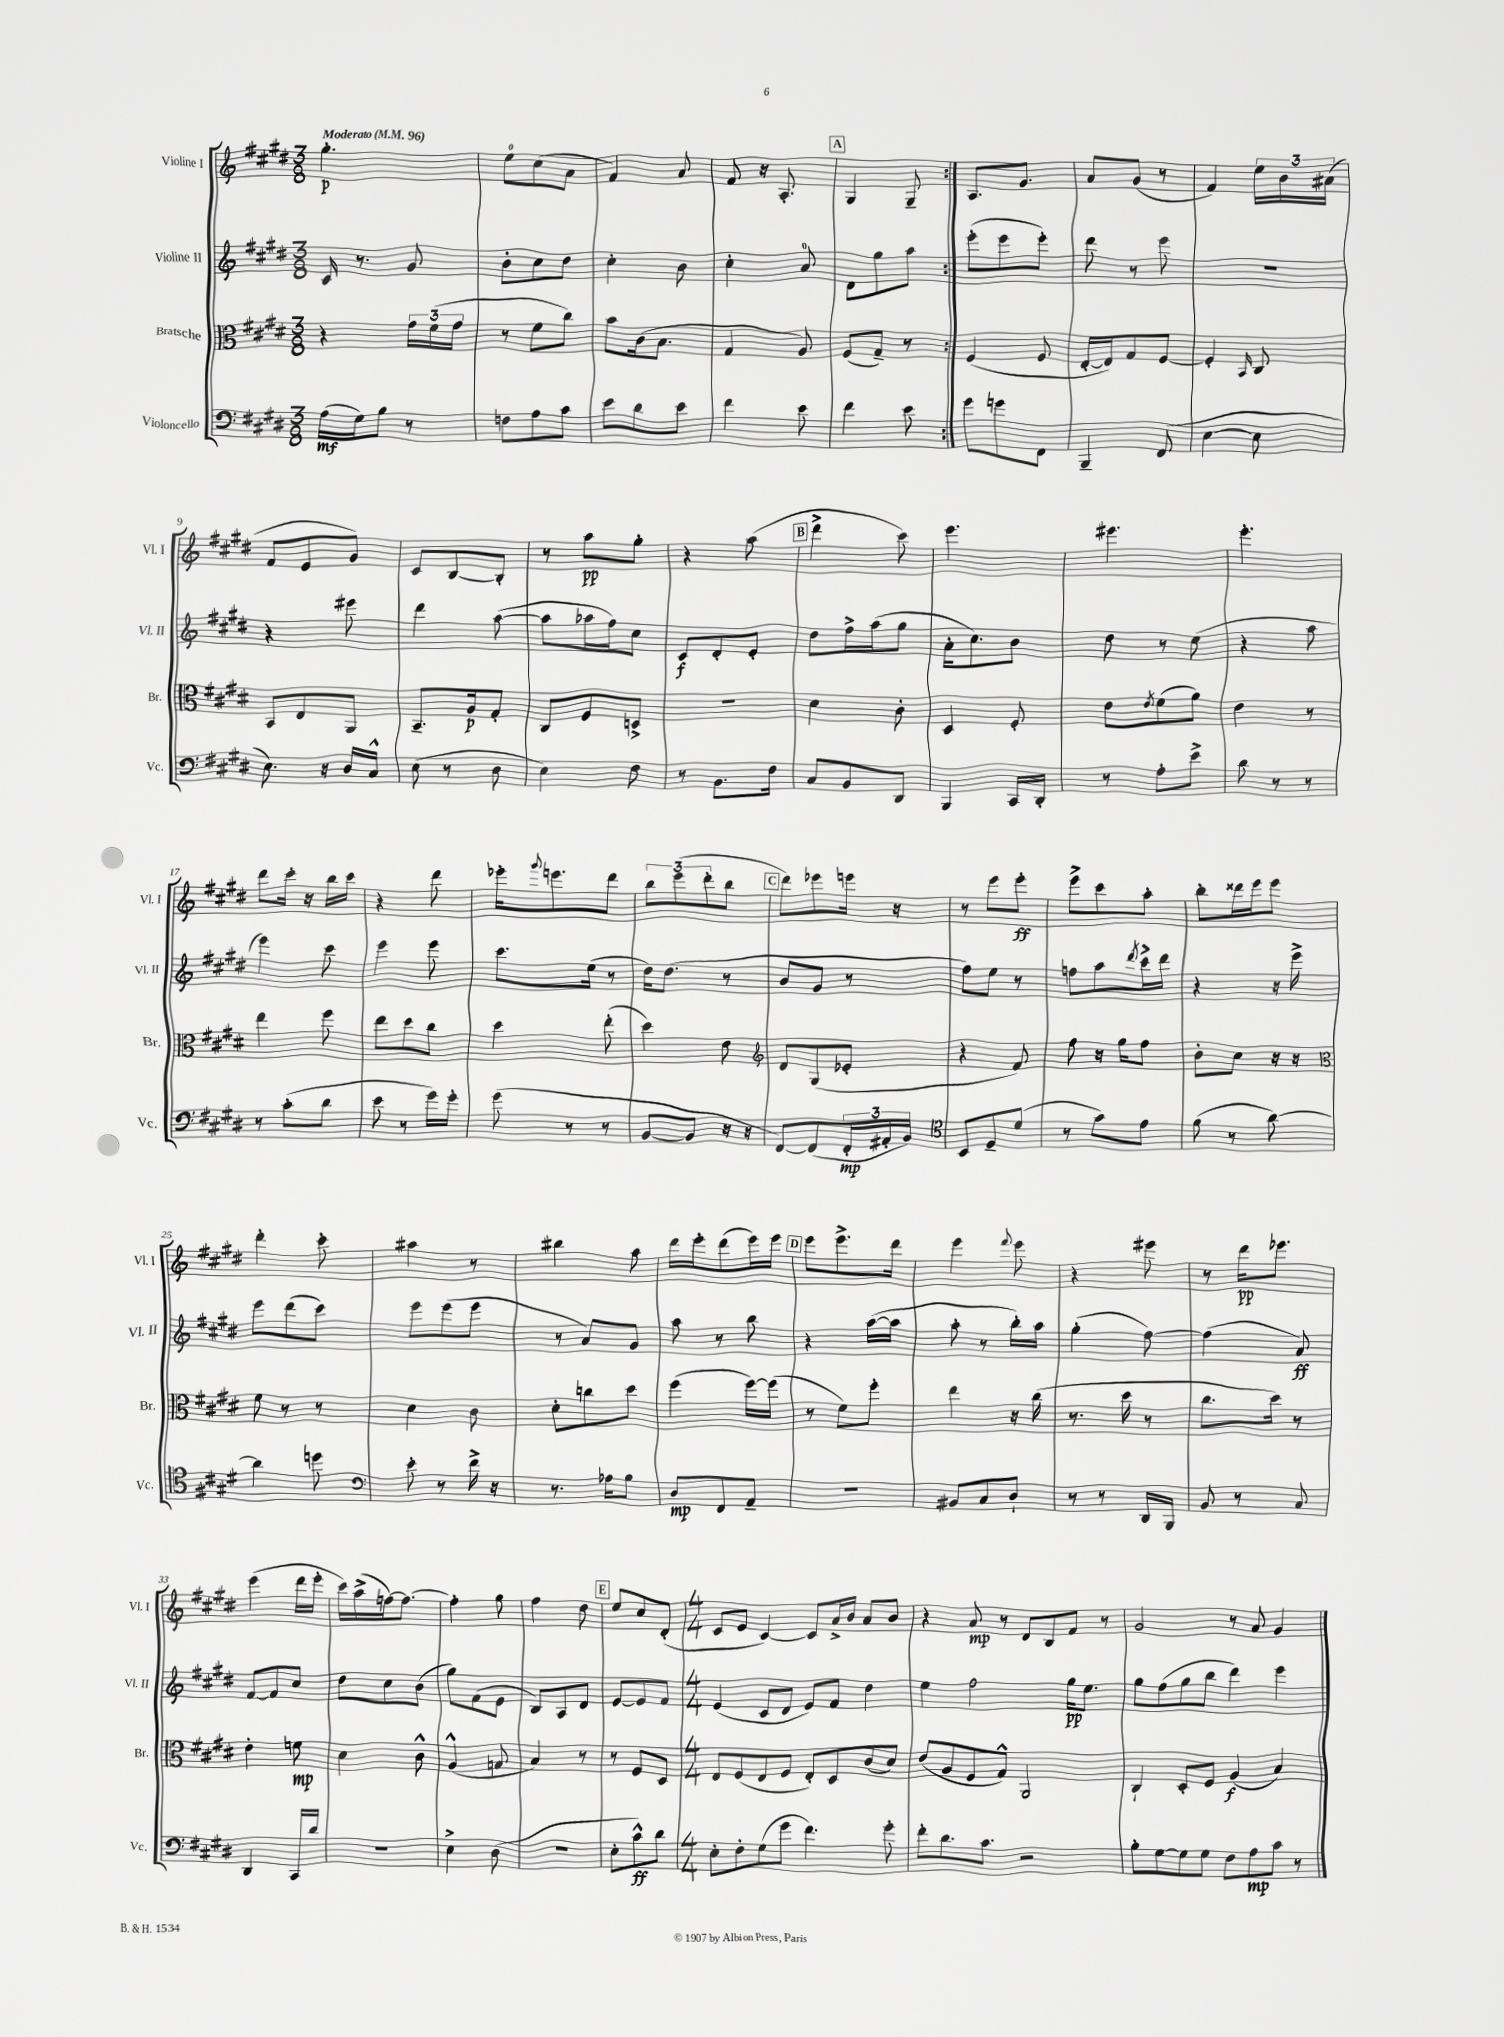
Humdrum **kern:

**kern	**kern	**kern	**kern
*staff4	*staff3	*staff2	*staff1
*clefF4	*clefC3	*clefG2	*clefG2
*k[f#c#g#d#]	*k[f#c#g#d#]	*k[f#c#g#d#]	*k[f#c#g#d#]
*M3/8	*M3/8	*M3/8	*M3/8
*MM96	*MM96	*MM96	*MM96
(16A	4r	16c#	4.gg#'
16G#)	.	8.r	.
8B	.	.	.
8r	24g#	8g#	.
.	(24f#	.	.
.	24g#	.	.
=	=	=	=
8F	8r	8b'	8ee
8A	8f#	8cc#	(8cc#
8c#	8cc#)	8dd#	8a
=	=	=	=
8e	8b	4cc#'	4f#)
8d#	(16c#	.	.
.	8.B	.	.
8e	.	8b	8a
=	=	=	=
4f#	4G#	4cc#'	8f#
.	.	.	16r
.	.	.	8.A'
8e	8A)	8a	.
=	=	=	=
4f#	(8F#	8d#	4G#
.	8G#~)	8gg#	.
8e	8r	8aa	8G#~
=:|!	=:|!	=:|!	=:|!
8g#	(4F#	(8eee'	8.A
8g	.	8eee	.
.	.	.	8.g#
8FF#	8F#	8eee')	.
=	=	=	=
4BBB~	[16E'	8ddd#	8a
.	16E])	.	.
.	8G#	8r	(8g#
(8FF#	[8F#	8eee	8r
=	=	=	=
[4E	4F#']	4.r	4f#)
.	16qqBB	.	.
8E]	8C#	.	24ee
.	.	.	24b
.	.	.	(24a#
=	=	=	=
8.E)	8BB	4r	8f#
.	8E	.	8e
16r	.	.	.
16D#	8AA	8eee#	8g#)
16C#^^	.	.	.
=	=	=	=
(8E	8.BB~	4ddd#	8c#
8r	.	.	[8B
.	16A	.	.
8D#	8G#'	([8aa	8B']
=	=	=	=
4E)	8C#	8aa]	8r
.	8F#	16aa-	8aa
.	.	16ff#)	.
8F#	8D^	8cc#	8gg#'
=	=	=	=
8r	4.r	8c#	4r
8.BB	.	8d#'	.
.	.	8e'	(8aa
16F#	.	.	.
=	=	=	=
8C#	4d#	8dd#	4ddd#^
8BB	.	16ff#^	.
.	.	(16aa	.
8DD#	8c#'	8gg#	8ccc#)
=	=	=	=
4BBB	4D#	16a'	4.eee
.	.	8.cc#)	.
16CC#	8F#'	8b	.
16DD#'	.	.	.
=	=	=	=
8r	8e	8dd#	4.eee#
.	8qe	.	.
8A'	(8f#	8r	.
8e^	8a)	(8ee	.
=	=	=	=
8d#	4e	4r	4.eee'
8r	.	.	.
8r	8r	8aa	.
=	=	=	=
8r	4ee	4eee)	8ddd#
(8c#'	.	.	16ccc#'
.	.	.	16r
8d#	8ff#	8ccc#	16bb
.	.	.	16ccc#
=	=	=	=
8e	8ee	4eee	4r
8r	8dd#	.	.
16g#)	8cc#	8eee	8ddd#
16g#'	.	.	.
=	=	=	=
(8g#	4dd#	8.ccc#	16eee-'
.	.	.	8qqggg#
.	.	.	8.eee
8r	.	.	.
.	.	(16ee	.
8r	(8ee'	8r	8ddd#
=	=	=	=
[8BB	4dd#)	16dd#)	12bb
.	.	(8.dd#	.
.	.	.	(12eee
8BB]	.	.	.
.	.	.	12ddd#'
16r	8e	8r	8bb
16r	.	.	.
=	=	=	=
*	*clefG2	*	*
[8FF#)	8d#	8b	8ddd#)
(8FF#]	(8G#	8g#	8eee-
24FF#'	8e-'	8r	16eee
24AA#'	.	.	.
.	.	.	16r
24BB)	.	.	.
=	=	=	=
*clefC4	*	*	*
8BB	4r	8ff#)	8r
8D#~	.	8ee	8eee
(8d#	8f#)	8r	8eee'
=	=	=	=
8r	8ff#	8ff	8eee^
8g#)	16r	8aa	8ccc#
.	16gg#	.	.
.	.	8qddd#	.
8e	8ff#	16ccc#^	8aa'
.	.	16ddd#	.
=	=	=	=
(8f#	8b'	4r	8bb'
8r	8cc#	.	16ddd##
.	.	.	16eee
[8a)	16r	16r	8eee
.	16r	16eee^	.
=	=	=	=
*	*clefC3	*	*
4a]	8f#	8eee	4ddd#'
.	8r	(8ddd#	.
8dd	8r	8ccc#)	8ccc#'
=	=	=	=
*clefF4	*	*	*
8e'	4d#	8eee	4aa#
8r	.	(8eee	.
16f#^	8c#	8eee	8r
16r	.	.	.
=	=	=	=
8.r	8d#'	8r	4bb#
.	8cc	8a)	.
16A-	.	.	.
8B	8dd#	8g#	8aa
=	=	=	=
8D#	(4ff#	8aa	16ddd#
.	.	.	16eee'
8FF#	.	8r	(8ddd#
8AA~	[16ff#)	8bb	16eee)
.	(16ff#]	.	16eee
=	=	=	=
4.r	8r	4r	8eee
.	8f#)	.	8.eee^
.	8ff#'	([16aa	.
.	.	16aa]	16ddd#
=	=	=	=
8BB#	4ee	8aa'	4eee
8C#	.	8r	.
.	.	.	8qqfff#
8D#`	16r	16bb')	8eee
.	(16cc#	16aa	.
=	=	=	=
8r	8.r	(4gg#'	4r
8r	.	.	.
.	16dd#	.	.
16DD#	8r	[8ff#)	8eee#
16BBB	.	.	.
=	=	=	=
8BB	8.cc#	(4ff#]	8r
8r	.	.	16ddd#
.	16dd#)	.	8.eee-
8C#	8r	8a)	.
=	=	=	=
4DD#	4e'	[8f#	(4eee
.	.	8f#]	.
16CC#	8f	8cc#	16ddd#
16d#	.	.	16eee'
=	=	=	=
4.r	4d#	8dd#	16ccc#)
.	.	.	(16aa^
.	.	8cc#	[16ff)
.	.	.	8.ff_
.	8c#^^	(8b	.
=	=	=	=
4E^	(4A^^	8gg#)	4ff']
.	.	(8f#	.
(8D#	8G	8e	8gg#
=	=	=	=
4.r	4B)	8B)	4ff#
.	.	8A	.
.	8r	8d#	8dd#
=	=	=	=
8E'	8r	[8e	8ee
8c#^^)	8F#	8e]	8cc#
8d#	8D#	8f#	(8d#'
=	=	=	=
*M4/4	*M4/4	*M4/4	*M4/4
8E'	8E	(4e	8c#
8F#'	(8F#	.	8e
(8G#	8E	8c#	[4c#)
8g#	8F#	8d#	.
4.f#)	8E')	8e)	8c#]
.	8D#	8f#	16a^
.	.	.	16b
.	(8c#	4dd#	8a
8g#'	8d#)	.	8b
=	=	=	=
8f#'	(8e	4ee	4r
8.d#	8A	.	.
.	8F#	2ff#	8a
8.c#	.	.	.
.	8G#^^)	.	8r
2r	2AA	.	8d#
.	.	.	8B
.	.	16gg#	8f#
.	.	8.ee	.
.	.	.	8r
=	=	=	=
8B'	4C#`	8gg#	2g#
[8G#	.	(8ff#	.
8G#]	8D#'	8gg#	.
8G#	8F#	8bb	.
8F#	(4A	4ddd#)	8r
8A	.	.	8a
8c#	4B)	4eee	4g#
8r	.	.	.
==	==	==	==
*-	*-	*-	*-
